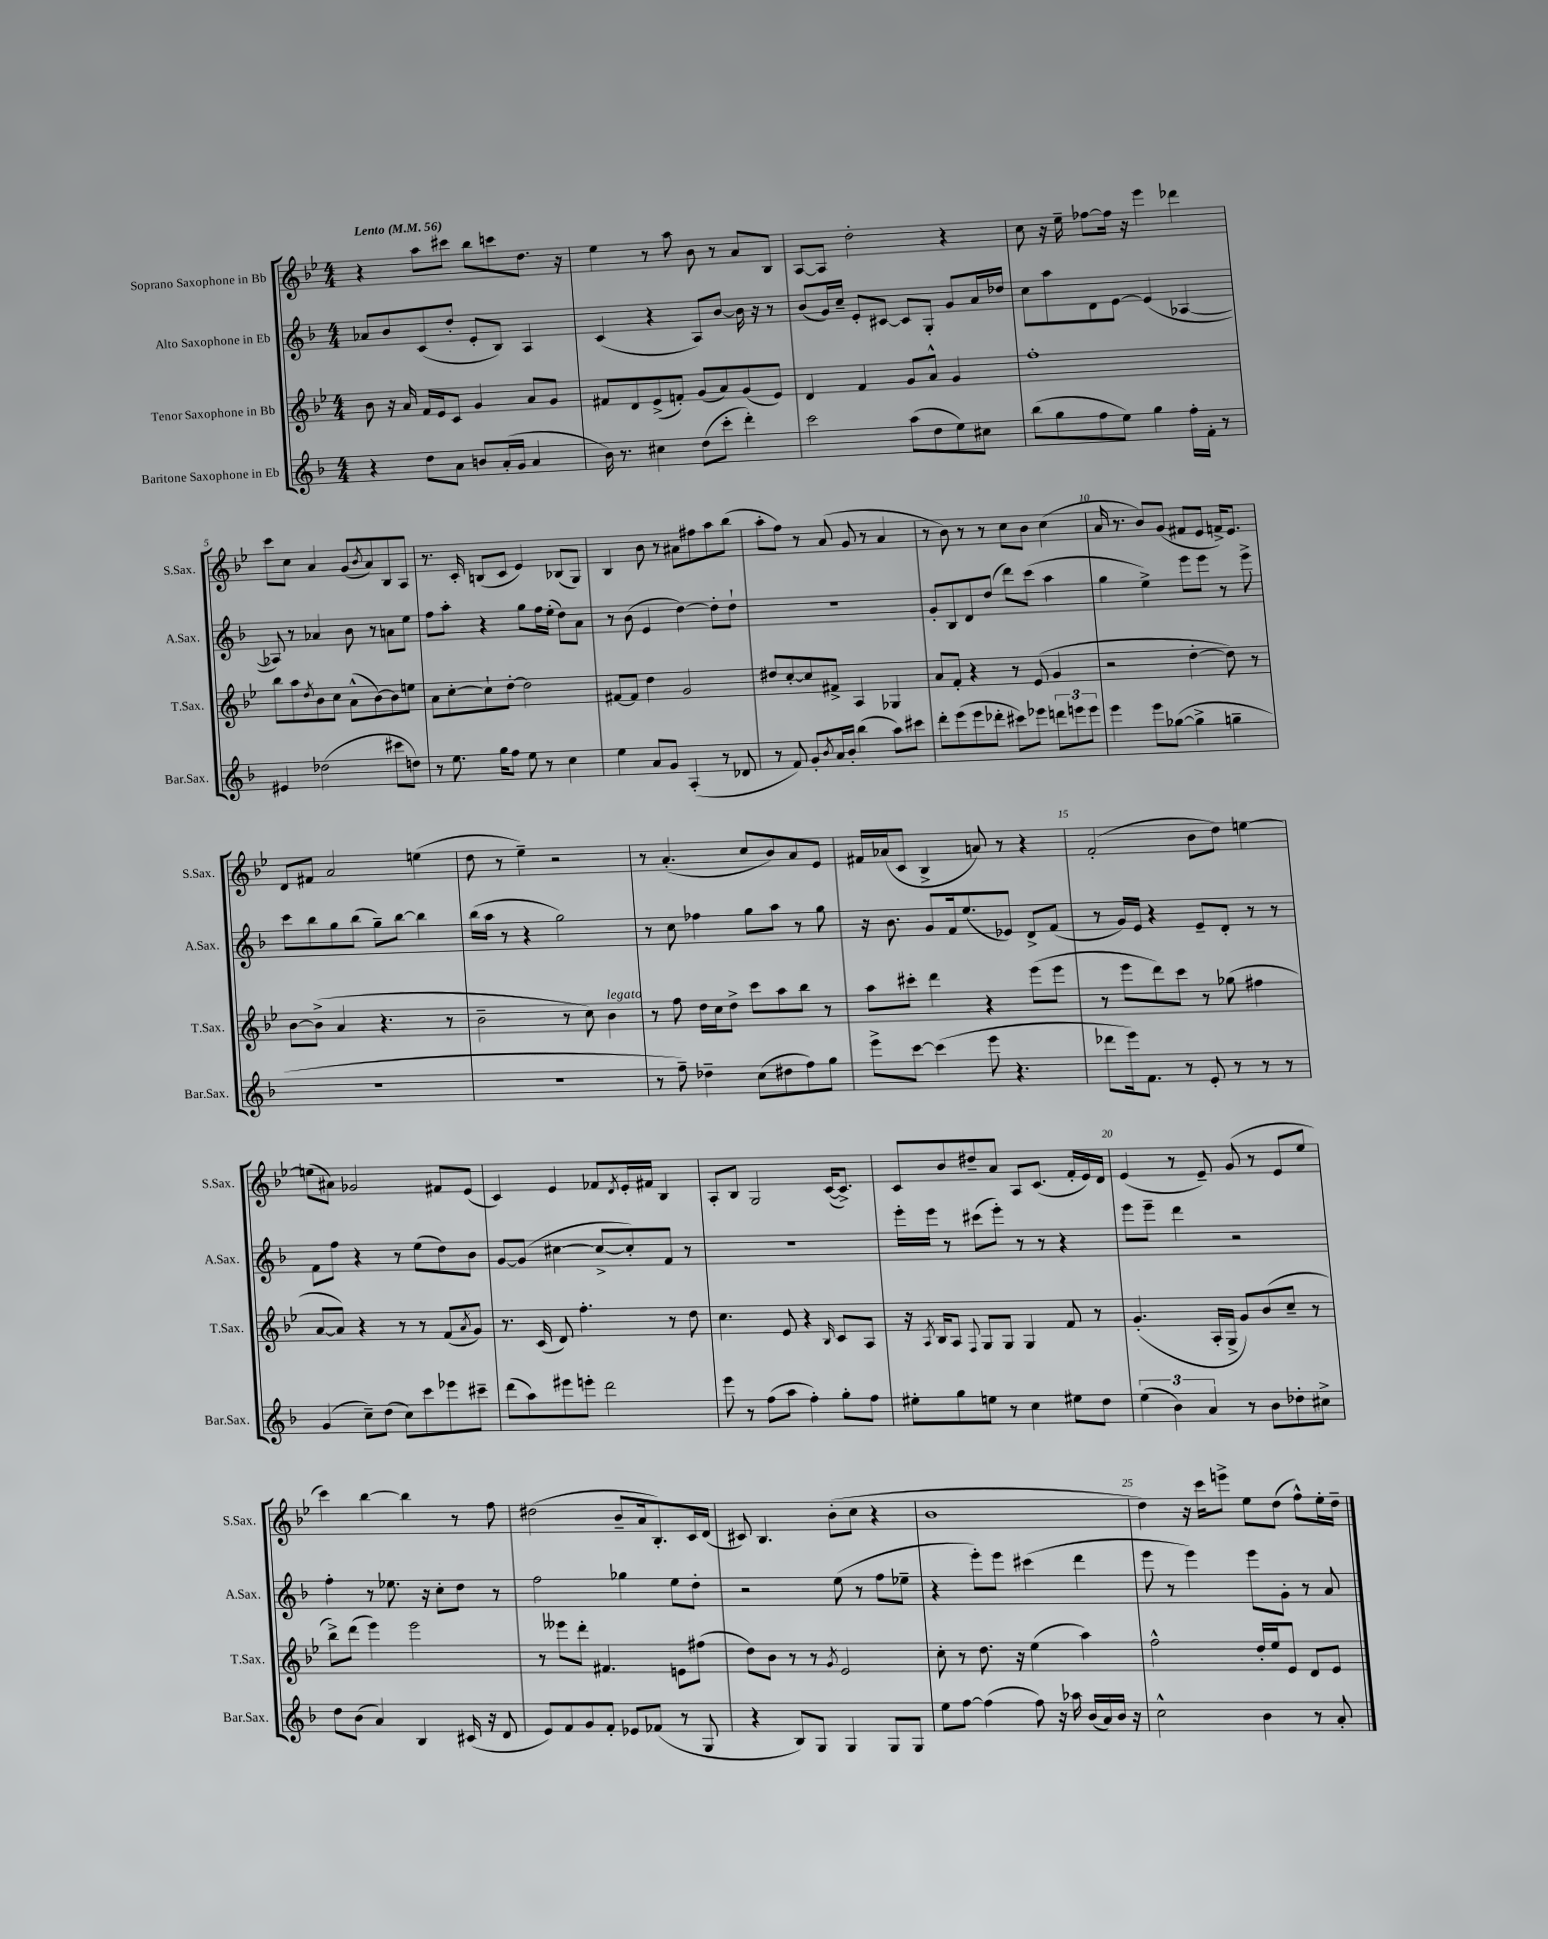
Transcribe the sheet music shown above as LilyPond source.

<<
\new StaffGroup <<
\new Staff = "s0" \with { instrumentName = "Soprano Saxophone in Bb" shortInstrumentName = "S.Sax." } {
    \clef treble \key bes \major \numericTimeSignature \time 4/4 \tempo "Lento" 4 = 56
    r4 a''8 cis'''8 bes''8 c'''8 d''8. r16 |
    ees''4 r8 a''8 bes'8 r8 a'8 bes8 |
    a8~ a8 d''2-. r4 |
    c''8 r16 ees''16-- fes''8~ fes''16 r16 ees'''4 des'''4 |
    c'''8 c''8 a'4 g'8( \acciaccatura { bes'8 } a'8) bes8 a8 |
    r8. c'16-. b8( c'8 ees'4) bes8( g8) |
    bes4 bes'8 r8 ais'8 fis''8 a''8 bes''8( |
    a''8-. f''8) r8 a'8( g'8 r8 a'4 |
    r8 bes'8) r8 r8 c''8 bes'8 c''4( |
    a'16 r8. bes'8) g'8( fis'8 ees'8 f'16->) ees'8. |
    d'8 fis'8 a'2 e''4( |
    d''8 r8 ees''4--) r2 |
    r8 a'4.-.( c''8 bes'8) a'8 ees'8 |
    fis'16 aes'16( c'8 bes4-> a'8) r8 r4 |
    f'2-.( bes'8 d''8) e''4~ |
    e''8( ais'8) ges'2 fis'8 ees'8( |
    c'4) ees'4 fes'8 \acciaccatura { d'8 } ees'16-. fis'16 bes4 |
    a8-. bes8 g2 c'16~( c'8.->) |
    c'8 bes'8 dis''8-- a'8 a8 c'8.( f'16-. ees'16) d'16 |
    ees'4( r8 ees'8--) g'8( r8 ees'8 ees''8 |
    c'''4) bes''4~ bes''4 r8 f''8 |
    dis''2( bes'8-- a'16 bes8.-.) c'16 d'16( |
    cis'8) bes4. bes'8-.( c''8 r4 |
    bes'1 |
    d''4) r16 c'''16 e'''8-> ees''8 d''8( f''8-^) ees''16-. d''16-- \bar "|." |
}
\new Staff = "s1" \with { instrumentName = "Alto Saxophone in Eb" shortInstrumentName = "A.Sax." } {
    \clef treble \key f \major \numericTimeSignature \time 4/4
    aes'8 bes'8 c'8( d''8-. e'8-. bes8) a4 |
    c'4( r4 a8) bes'8~ bes'16 r16 r8 |
    bes'8( g'16) c''16-- e'8-. cis'8~ cis'8 g8-. g'8 a'16 des''16 |
    c''8 a''8 d'8 e'8~ e'4( aes4~ |
    aes8) r8 aes'4 bes'8 r8 a'8 e''8 |
    f''8 a''8-. r4 g''8 f''16 e''16-.( d''8) a'8 |
    r8 bes'8( e'4 d''4~) d''8-. d''8-! |
    R1 |
    g'8-. bes8 d'8 d''8( d'''8) c'''8( a''4 |
    g''4 e''4->) e'''8 e'''8 r8 e'''8-> |
    c'''8 bes''8 g''8 bes''8( g''8--) bes''8~ bes''4 |
    bes''16( a''16 r8 r4 g''2) |
    r8 c''8 fes''4 g''8 a''8 r8 g''8 |
    r16 bes'8. g'8 f'16 e''8.( ees'8) d'8-> f'8( |
    r8 g'16) e'16 r4 e'8-- d'8-. r8 r8 |
    f'8 f''8 r4 r8 e''8( d''8) bes'8 |
    g'8~ g'8( cis''4~ cis''8~-> cis''8-.) f'8 r8 |
    R1 |
    e'''16-. e'''16 r8 cis'''8( e'''8-.) r8 r8 r4 |
    e'''8 e'''8-- d'''4 r2 |
    f''4-. r8 ees''8. r16 c''8-. d''8 r8 |
    f''2 ges''4 e''8 d''8-. |
    r2 e''8( r8 f''8 ees''8-- |
    r4 e'''8-.) e'''8 cis'''4( d'''4 |
    e'''8 r8 e'''4) e'''8 g'8-. r8 a'8 \bar "|." |
}
\new Staff = "s2" \with { instrumentName = "Tenor Saxophone in Bb" shortInstrumentName = "T.Sax." } {
    \clef treble \key bes \major \numericTimeSignature \time 4/4
    bes'8 r16 a'16 f'16 ees'16 c'8 g'4 a'8 g'8 |
    fis'8 d'8 ees'8->( f'8-.) g'8( a'8) g'8( ees'8) |
    d'4 f'4 g'8 a'8-^ g'4 |
    f''1-. |
    bes''8 a''8 \acciaccatura { d''8 } bes'8 c''8 a'8-^( bes'8~) bes'8 e''8 |
    a'8 c''8~-. c''8-! d''8~-. d''2 |
    fis'8~ fis'8 d''4 g'2 |
    dis''8 c''8~-. c''8 fis'8-> a4 ges4 |
    a'8 f'8-. r4 r8 ees'8( g'4 |
    r2 d''4~-. d''8) r8 |
    bes'8~ bes'8->( a'4 r4. r8 |
    bes'2-- r8 c''8) bes'4^\markup { \italic "legato" } |
    r8 f''8 d''16 c''16 d''8-> c'''8 a''8 bes''8 r8 |
    a''8 cis'''8-. d'''4 r4 ees'''8( ees'''8 |
    r8 ees'''8 d'''8) c'''8 r8 ges''8( fis''4 |
    a'8~ a'8) r4 r8 r8 f'8( \acciaccatura { a'8 } g'8) |
    r8. c'16( d'8) f''4.-. r8 d''8 |
    c''4. ees'8 r4 \grace { bes16 } c'8 a8 |
    r16 \acciaccatura { a8 } bes16 a8 \appoggiatura { f8 } g8 g8 g4 f'8 r8 |
    g'4.-.( a16-. g16-> g'8) bes'8( c''8-- r8 |
    bes''8->) d'''8( ees'''4) ees'''2 |
    r8 eeses'''8 d'''8-. fis'4. e'8 fis''8( |
    d''8) bes'8 r8 r8 \acciaccatura { g'8 } ees'2 |
    c''8-. r8 d''8. r16 ees''4( a''4) |
    f''2-^ d''16-. ees''16 ees'8 d'8 ees'8 \bar "|." |
}
\new Staff = "s3" \with { instrumentName = "Baritone Saxophone in Eb" shortInstrumentName = "Bar.Sax." } {
    \clef treble \key f \major \numericTimeSignature \time 4/4
    r4 d''8 a'8 b'8 a'16-.( g'16 a'4 |
    bes'16) r8. cis''4 d''8( c'''8-. d'''4-.) |
    c'''2 a''8( d''8 e''8) cis''8 |
    bes''8( g''8 f''8 e''8) g''4 f''16-. f'16-. r8 |
    eis'4 des''2( cis'''8 d''8) |
    r8 e''8. g''16 f''8 e''8 r8 c''4 |
    e''4 a'8 g'8 a4-.( r8 des'8 |
    r8 f'8) g'8-. \acciaccatura { bes'8 } a'16 bes'16-. bes''4( a''8) cis'''8 |
    d'''8-. e'''8( e'''8 des'''8-. cis'''8) ees'''8 \tuplet 3/2 { d'''8 e'''8 e'''8 } |
    e'''4 e'''8 ges''8~( ges''4-> g''4-- |
    r1 |
    R1 |
    r8 f''8--) des''4-- c''8( dis''8 f''8) g''8 |
    e'''8-> c'''8~ c'''4( e'''8 r4. |
    des'''8 e'''16) f'8. r8 e'8-. r8 r8 r8 |
    g'4( c''8--) d''8( c''8) c'''8 ees'''8 cis'''8-- |
    d'''8( a''8) eis'''8 e'''8-. d'''2 |
    e'''8 r8 f''8( a''8 f''4-.) g''8-. f''8 |
    eis''8-. g''8 e''8 r8 c''4 eis''8 d''8 |
    \tuplet 3/2 { e''4( bes'4) a'4 } r8 bes'8 des''8-. cis''8-> |
    d''8 bes'8( a'4) bes4 cis'16( r16 d'8 |
    e'8) f'8 g'8 f'8-. ees'8 fes'8( r8 g8 |
    r4 bes8) g8 g4 g8 g8 |
    e''8 f''8~ f''4( f''8) r16 aes''16 bes'16( a'16) bes'16 r16 |
    c''2-^ bes'4 r8 a'8-. \bar "|." |
}
>>
>>
\layout { \context { \Score \override BarNumber.break-visibility = ##(#f #t #t) barNumberVisibility = #(every-nth-bar-number-visible 5) } }
